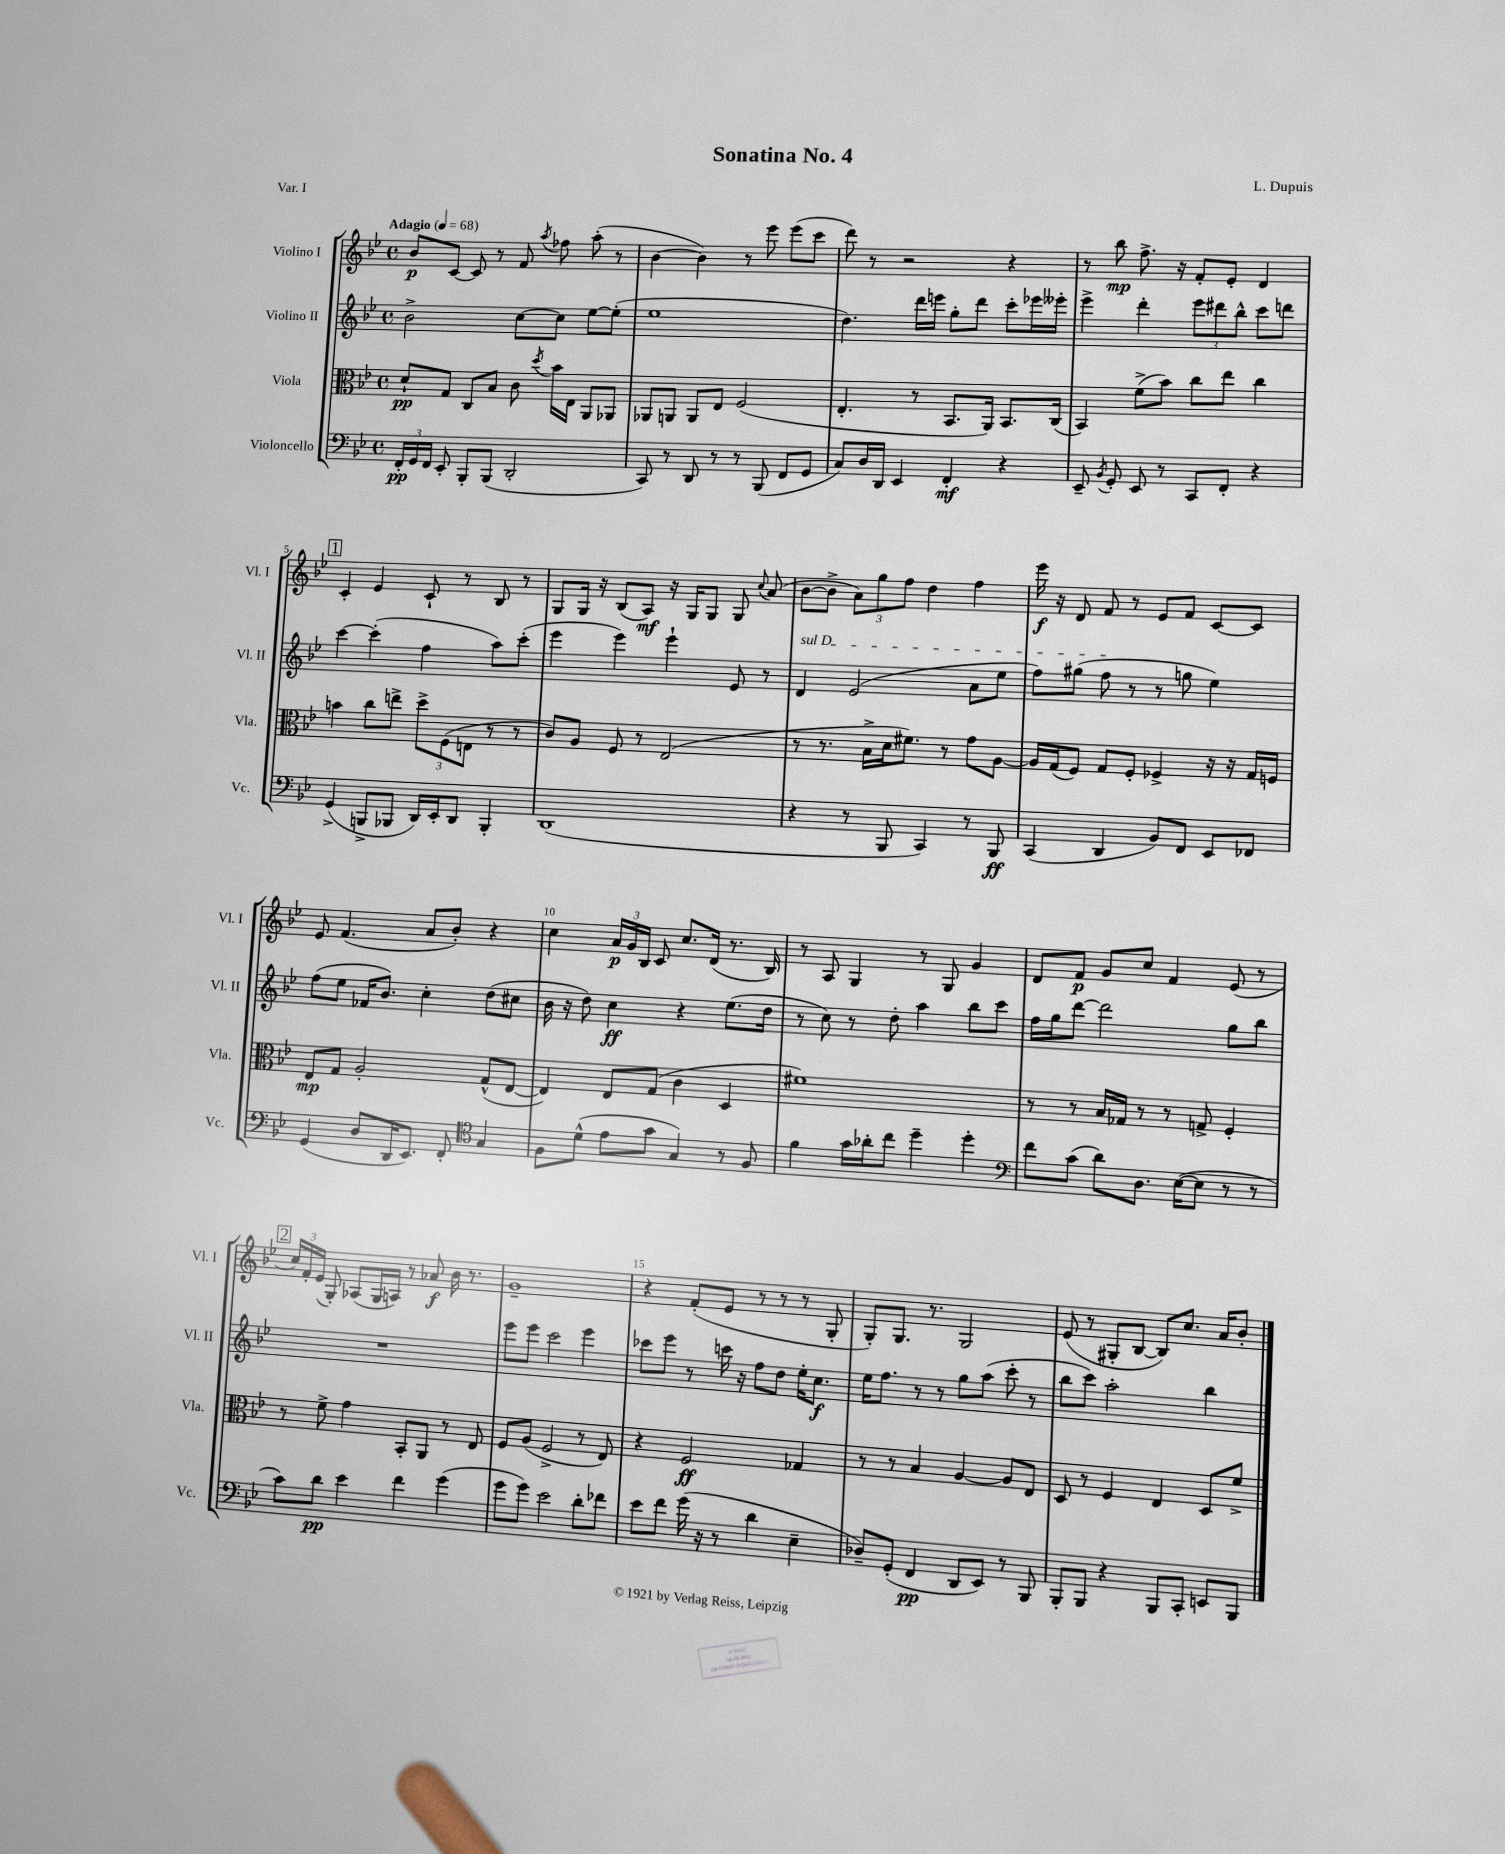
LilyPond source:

\header { title = "Sonatina No. 4" composer = "L. Dupuis" piece = "Var. I" }
<<
\new StaffGroup <<
\new Staff = "s0" \with { instrumentName = "Violino I" shortInstrumentName = "Vl. I" } {
    \clef treble \key bes \major \defaultTimeSignature \time 4/4 \tempo "Adagio" 4 = 68
    \autoBeamOff bes'8[\p c'8]~ c'8 r8 f'8 \acciaccatura { a''8 } fes''8 a''8-.( r8 |
    bes'4~ bes'4) r8 ees'''8 ees'''8[( c'''8] |
    d'''8) r8 r2 r4 |
    r8 bes''8\mp f''8.-> r16 f'8[-. ees'8]-. d'4 |
    \mark \markup { \box "1" } c'4-. ees'4 c'8-! r8 bes8 r8 |
    g8[ g16] r16 bes8[( a8]\mf) r16 g16[ g8] g8 \appoggiatura { c''8 } a'8( |
    bes'8[~ bes'8]-> \tuplet 3/2 { a'8[) g''8 f''8] } d''4 f''4 |
    ees'''16\f r16 d'8 f'8 r8 ees'8[ f'8] c'8[~ c'8] |
    ees'8 f'4.( a'8[ bes'8]-.) r4 |
    c''4 \tuplet 3/2 { a'16[\p g'16 bes16] } c'8 c''8.[ d'16]( r8. bes16) |
    r8 a8 g4 r8 g8 g'4 |
    d'8[ f'8]\p g'8[ c''8] f'4 ees'8( r8 |
    \mark \markup { \box "2" } \tuplet 3/2 { c''16[) f'16-. ees'16]( } g8-.) aes8[( g16 a16]) r8 aes'8\f bes'16 r8. |
    g'1-- |
    r4 f'8[-.( ees'8] r8 r8 r8 g8-. |
    g8[-.) g8.] r8. g2 |
    ees'8( r8 gis8[-. bes8]~ bes8[) c''8.] a'16[ bes'8]-. \bar "|." |
}
\new Staff = "s1" \with { instrumentName = "Violino II" shortInstrumentName = "Vl. II" } {
    \clef treble \key bes \major \defaultTimeSignature \time 4/4
    \autoBeamOff bes'2-> c''8[~ c''8] ees''8[~ ees''8]-.( |
    ees''1 |
    d''4.) d'''16[ e'''16] g''8[-. d'''8] c'''8[-. ees'''16 eeses'''16]-. |
    ees'''4-> d'''4-. \tuplet 3/2 { ees'''8[ dis'''8 bes''8]-^ } c'''8[ d'''8] |
    \mark \markup { \box "1" } c'''4~ c'''4-.( f''4 a''8[) c'''8]-.( |
    ees'''4 ees'''4) ees'''4-! ees'8 r8 |
    \once \override TextSpanner.bound-details.left.text = \markup { \italic "sul D" } d'4\startTextSpan ees'2( a'8[ ees''8] |
    f''8[) gis''8]( f''8\stopTextSpan r8 r8 g''8 ees''4) |
    f''8[( ees''8] fes'16[ bes'8.]) c''4-. d''8[( cis''8] |
    bes'16 r16 d''8) c''4\ff r4 ees''8.[( d''16] |
    r8 c''8) r8 d''8-. a''4 bes''8[ c'''8] |
    f''16[ g''16 d'''8]~ d'''2 g''8[ bes''8] |
    \mark \markup { \box "2" } R1 |
    ees'''8[ ees'''8] c'''2 ees'''4 |
    ces'''8[ ees'''8] r8 c'''16 r16 f''8[ d''8] ees''16[-. c''8.]\f |
    ees''16[ f''8.] r8 r8 g''8[ a''8]( c'''8-. r8 |
    bes''8[ c'''8]) a''2-. bes''4 \bar "|." |
}
\new Staff = "s2" \with { instrumentName = "Viola" shortInstrumentName = "Vla." } {
    \clef alto \key bes \major \defaultTimeSignature \time 4/4
    \autoBeamOff d'8[-!\pp g8] c8[ bes8] c'8 \acciaccatura { d''8 } bes'16[ ees16] a,8[ aes,8] |
    aes,8[ a,8] a,8[ ees8] f2( |
    ees4.-. r8 bes,8.[ a,16]) bes,8.[ c16]( |
    bes,4) f'8[->( bes'8]) c''8[ ees''8] c''4 |
    \mark \markup { \box "1" } b'4 c''8[ e''8]-> \tuplet 3/2 { d''8[-> f8( e8] } r8 r8 |
    c'8[) a8] f8 r8 ees2( |
    r8 r8. bes16[-> d'16 fis'8.]) r8 g'8[ a8]~ |
    a16[ g16( f8]) g8[ f8]-. fes4-> r16 r16 g16[ f16] |
    ees8[\mp g8] a2-. g8[-^( ees8]~ |
    ees4) ees8[ g8]( c'4 d4 |
    fis'1) |
    r8 r8 bes16[ ges16] r8 r8 g8-> f4-. |
    \mark \markup { \box "2" } r8 f'8-> g'4 bes,8[-. a,8] r8 ees8 |
    f8[ a8]( f2-> r8 ees8) |
    r4 f2\ff ges4 |
    r8 r8 bes4 a4~ a8[ ees8] |
    d8 r8 f4 ees4 d8[ f'8]-> \bar "|." |
}
\new Staff = "s3" \with { instrumentName = "Violoncello" shortInstrumentName = "Vc." } {
    \clef bass \key bes \major \defaultTimeSignature \time 4/4
    \autoBeamOff \tuplet 3/2 { f,16[-.\pp g,16 f,16] } ees,8-. bes,,8[-. bes,,8]( d,2-. |
    c,8) r8 d,8 r8 r8 bes,,8( f,8[ g,8] |
    c8[) d16 d,16] ees,4 f,4-.\mf r4 |
    ees,8-- \acciaccatura { bes,8 } g,8-. ees,8 r8 c,8[ f,8]-. r4 |
    \mark \markup { \box "1" } g,4->( b,,8[-> bes,,8] d,16[) ees,16-. d,8] bes,,4-. |
    d,1( |
    r4 r8 bes,,8 c,4) r8 bes,,8\ff |
    c,4( d,4 bes,8[) f,8] ees,8[ fes,8] |
    g,4( d8[ d,16 ees,8.]) f,8-. \clef tenor g4 |
    f8[ d'8]-^( ees'8[ g'8] g4) r8 f8 |
    f'4 g'16[ aes'16-. c''8] d''4-- d''4-. |
    \clef bass f'8[ c'8]( d'8[) d8.] ees16[~( ees8] r8 r8 |
    \mark \markup { \box "2" } c'8[) d'8]\pp ees'4 f'4 g'4( |
    g'8[ g'8]) ees'2 d'8[-. fes'8] |
    ees'8[ f'8] g'16( r16 r8 d'4 ees4-- |
    des8[--) g,8]-.( f,4\pp d,8[ ees,8]) r8 bes,,8 |
    bes,,8[-. bes,,8] r4 bes,,8[ c,8]-. e,8[ bes,,8] \bar "|." |
}
>>
>>
\layout { \context { \Score \override BarNumber.break-visibility = ##(#f #t #t) barNumberVisibility = #(every-nth-bar-number-visible 5) } }
